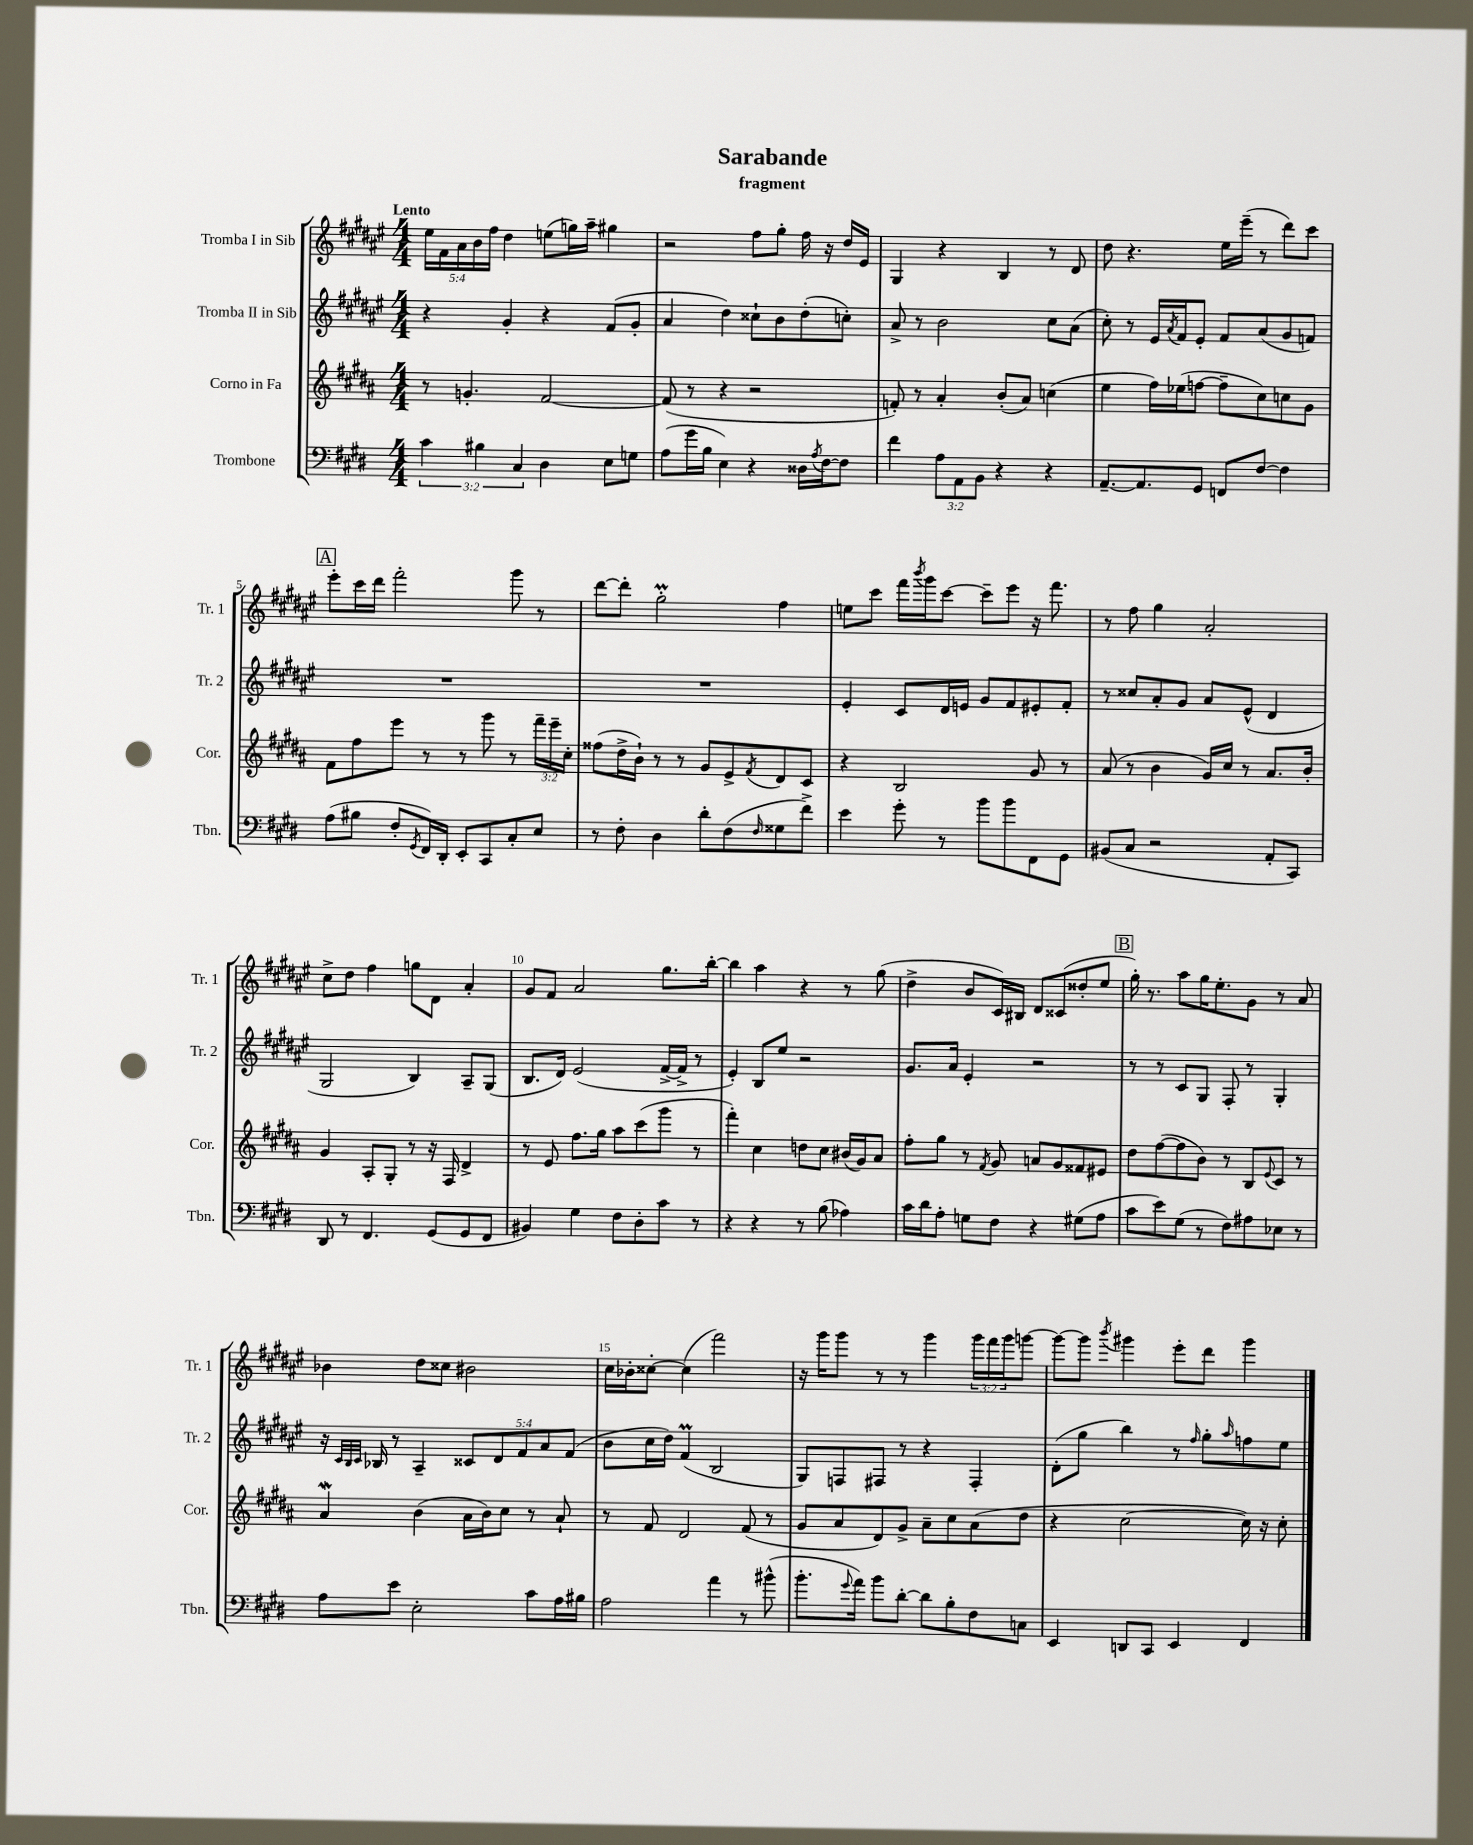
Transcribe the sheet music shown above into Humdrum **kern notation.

**kern	**kern	**kern	**kern
*part4	*part3	*part2	*part1
*staff4	*staff3	*staff2	*staff1
*I"Trombone	*I"Corno in Fa	*I"Tromba II in Sib	*I"Tromba I in Sib
*I'Tbn.	*I'Cor.	*I'Tr. 2	*I'Tr. 1
*clefF4	*clefG2	*clefG2	*clefG2
*k[f#c#g#d#]	*k[f#c#g#d#a#]	*k[f#c#g#d#a#e#]	*k[f#c#g#d#a#e#]
*M4/4	*M4/4	*M4/4	*M4/4
=1	=1	=1	=1
!	!	!	!LO:TX:a:B:t=Lento
6c#\	8r	4r	20ee#\LL
.	.	.	20f#\
.	.	.	20a#\
.	4.gn'/	.	.
.	.	.	20b\
6B#X\	.	.	.
.	.	.	20ff#\JJ
.	.	4g#'/	4dd#\
6C#/	.	.	.
4D#\	[2f#/	4r	(8een\L
.	.	.	16ggn\L)
.	.	.	16aa#~\JJ
8E\L	.	(8f#/L	4gg#X\
8Gn\J	.	8g#'/J	.
=2	=2	=2	=2
(8A\L	(8f#/]	4a#/	2r
16g#\L	8r	.	.
16B\JJ	.	.	.
4E\)	4r	4dd#\)	.
4r	2r	8cc##X`\L	8ff#\L
.	.	8b\	8gg#'\J
16D##X\LL	.	(8dd#'\	16ff#\
8qA/	.	.	.
[16F#\J	.	.	16r
8F#\J]	.	8ccn'\J)	16dd#/LL
.	.	.	16e#/JJ
=3	=3	=3	=3
4f#\	8fn'/)	8a#^/	4G#/
.	8r	8r	.
12A\L	4a#'/	2b\	4r
12AA\	.	.	.
12BB\J	.	.	.
4r	(8b'/L	.	4B/
.	8a#/J)	.	.
4r	(4ccn\	8cc#\L	8r
.	.	(8a#\J	8d#/
=4	=4	=4	=4
[8.AA~/L	4ee\	8cc#'\)	8dd#\
.	.	8r	4.r
8.AA/]	.	.	.
.	16ff#\LL)	16e#/LL	.
.	.	8qa#/	.
.	(16ee-X\J	16f#/J	.
8GG#/J	[8ffn\J	8e#'/J	.
8FFn/L	8ff~\L]	8f#/L	16ee#\LL
.	.	.	(16eee#~\JJ
[8F#/J	8cc#\)	(8a#/	8r
4F#\]	8ccn\	8g#/	8ddd#\L)
.	8g#\J	8fn/J)	8ccc#\J
!!LO:LB:g=z
!!LO:REH:place=s1:t=A
=5	=5	=5	=5
(8A\L	8f#\L	1r	8eee#'\L
8B#X\J	8ff#\	.	16ccc#\L
.	.	.	16ddd#\JJ
8F#'/L	8eee\J	.	2fff#'\
8qGG#/	.	.	.
16FF#/L)	8r	.	.
16DD#'/JJ	.	.	.
8EE'/L	8r	.	.
8CC#/	8ggg#\	.	.
8C#'/	8r	.	8ggg#\
8E/J	24fff#~\LL	.	8r
.	24eee~\	.	.
.	24cc#'\JJ	.	.
=6	=6	=6	=6
8r	(8ff##X\L	1r	[8ddd#\L
8F#'\	16dd#^\L	.	8ddd#'\J]
.	16b`\JJ)	.	.
4D#\	8r	.	2gg#M'\
.	8r	.	.
8d#'\L	8g#/L	.	.
(8F#\	8e^/	.	.
16qqF#/	8qf#/	.	.
8G##X\	8d#/	.	4ff#\
8f#^\J)	8c#/J	.	.
=7	=7	=7	=7
4e\	4r	4e#'/	8een\L
.	.	.	8ccc#\J
8g#'\	2B/	8c#/L	16fff#\LL
.	.	.	8qbbb/
.	.	.	16ggg#\J
8r	.	16d#/L	[8ccc#\J
.	.	16en/JJ	.
8b\L	.	8g#/L	8ccc#~\L]
8b\	.	8f#/	8eee#\J
8FF#\	8g#/	8e#X'/	16r
.	.	.	8.fff#\
8GG#\J	8r	8f#'/J	.
=8	=8	=8	=8
(8BB#X/L	(8a#/	8r	8r
8C#/J	8r	8cc##X/L	8ff#\
2r	4b\	8a#'/	4gg#\
.	.	8g#/J	.
.	16g#/LL)	8a#/L	2a#'/
.	16cc#/JJ	.	.
.	8r	(8e#^^/J	.
8AA'/L	8.a#/L	4d#/	.
8CC#/J)	.	.	.
.	16b'/Jk	.	.
!!LO:LB:g=z
=9	=9	=9	=9
8DD#/	4g#/	2G#/	8cc#^\L
8r	.	.	8dd#\J
4.FF#/	8A#'/L	.	4ff#\
.	8G#'/J	.	.
.	8r	4B/)	8ggn\L
(8GG#/L	16r	.	8d#\J
.	16F#/	.	.
8GG#/	4d#^/	8A#~/L	4a#'/
8FF#/J	.	(8G#/J	.
=10	=10	=10	=10
4BB#X/)	8r	8.B/L	8g#/L
.	8e/	.	8f#/J
.	.	16d#/Jk)	.
4G#\	8.ff#\L	(2e#/	2a#/
.	16gg#\Jk	.	.
8F#\L	8aa#\L	.	.
8D#'\	(8ccc#\	.	.
8c#\J	8ggg#\J	[16f#^/LL	8.gg#\L
.	.	16f#^/JJ]	.
8r	8r	8r	.
.	.	.	[16bb'\Jk
=11	=11	=11	=11
4r	4fff#'\)	4e#'/)	4bb\]
4r	4cc#\	8B/L	4aa#\
.	.	8ee#/J	.
8r	8ddn\L	2r	4r
(8B\	8cc#\J	.	.
4A-X\)	(16b#X/LL	.	8r
.	16g#/J)	.	.
.	8a#/J	.	(8gg#\
=12	=12	=12	=12
16c#\LL	8ff#'\L	8.g#/L	4dd#^\
16d#\J	.	.	.
8A'\J	8gg#\J	.	.
.	.	16a#/Jk	.
8Gn\L	8r	4e#'/	8b/L
.	8qf#/	.	.
8F#\J	8g#/	.	16c#/L)
.	.	.	16B#X/JJ
4r	8an/L	2r	8d#/L
.	8g#/	.	(8c##X/
(8G#X\L	8f##X/	.	8dd##X'/
8A\J	8e#X/J	.	8ee#/J
!!LO:REH:place=s1:t=B
=13	=13	=13	=13
8c#\L	8dd#\L	8r	16gg#'\)
.	.	.	8.r
8e\)	([8ff#\	8r	.
(8G#\J	8ff#\]	8c#/L	8aa#\L
8r	8b\J)	8G#/J	16gg#\K
.	.	.	8.ee#'\
8F#\L)	8r	8F#'/	.
8A#X\	8B/L	8r	8g#\J
.	8qqe/	.	.
8E-X\J	8c#/J	4G#'/	8r
8r	8r	.	8a#/
!!LO:LB:g=z
=14	=14	=14	=14
8A\L	4a#W/	16r	4b-X\
.	.	32qqc#/LLL	.
.	.	32qqB/	.
.	.	32qqc#/JJJ	.
.	.	16B-X/	.
8e\J	.	8r	.
2E'\	(4b\	4A#~/	8dd#\L
.	.	.	8cc##X\J
.	16a#\LL	10c##X/L	2b#X\
.	16b\J)	.	.
.	.	10d#/	.
.	8cc#\J	.	.
.	.	10f#/	.
8c#\L	8r	.	.
.	.	10a#/	.
16A\L	8a#`/	.	.
.	.	(10f#/J	.
16B#X\JJ	.	.	.
=15	=15	=15	=15
2A\	8r	8b\L	16cc#\LL
.	.	.	16b-X'\J
.	8f#/	16cc#\L	[8cc##X'\J
.	.	16dd#\JJ)	.
.	2d#/	(4f#M/	(4cc##\]
4a\	.	2B/	2fff#\)
8r	(8f#/	.	.
(8b#X^^\	8r	.	.
=16	=16	=16	=16
8.b'\L	8g#/L	8G#/L)	16r
.	.	.	16ggg#\KL
.	8a#/	8Fn/	8ggg#\J
8qqg#/	.	.	.
16a\Jk)	.	.	.
8b\L	8d#/)	8F#X/J	8r
[8d#'\J	8g#^/J	8r	8r
8d#\L]	8a#~\L	4r	4ggg#\
8B'\	8cc#\	.	.
8F#\	(8a#\	4F#'/	24ggg#\LL
.	.	.	24fff#\
.	.	.	24ggg#\J
8Cn\J	8dd#\J	.	[8gggn\J
=17	=17	=17	=17
4EE/	4r	(8d#'\L	8ggg\L_
.	.	8gg#\J	8ggg\J]
.	.	.	8qbbb/
8DDn/L	[2cc#\	4bb\)	4ggg#X\
8CC#/J	.	.	.
4EE/	.	8r	8eee#'\L
.	.	16qqff#/	.
.	.	8gg#'\L	8ddd#\J
.	.	16qqaa#/	.
4FF#/	16cc#\])	8ffn\	4ggg#\
.	16r	.	.
.	8cc#'\	8ee#\J	.
==	==	==	==
*-	*-	*-	*-
